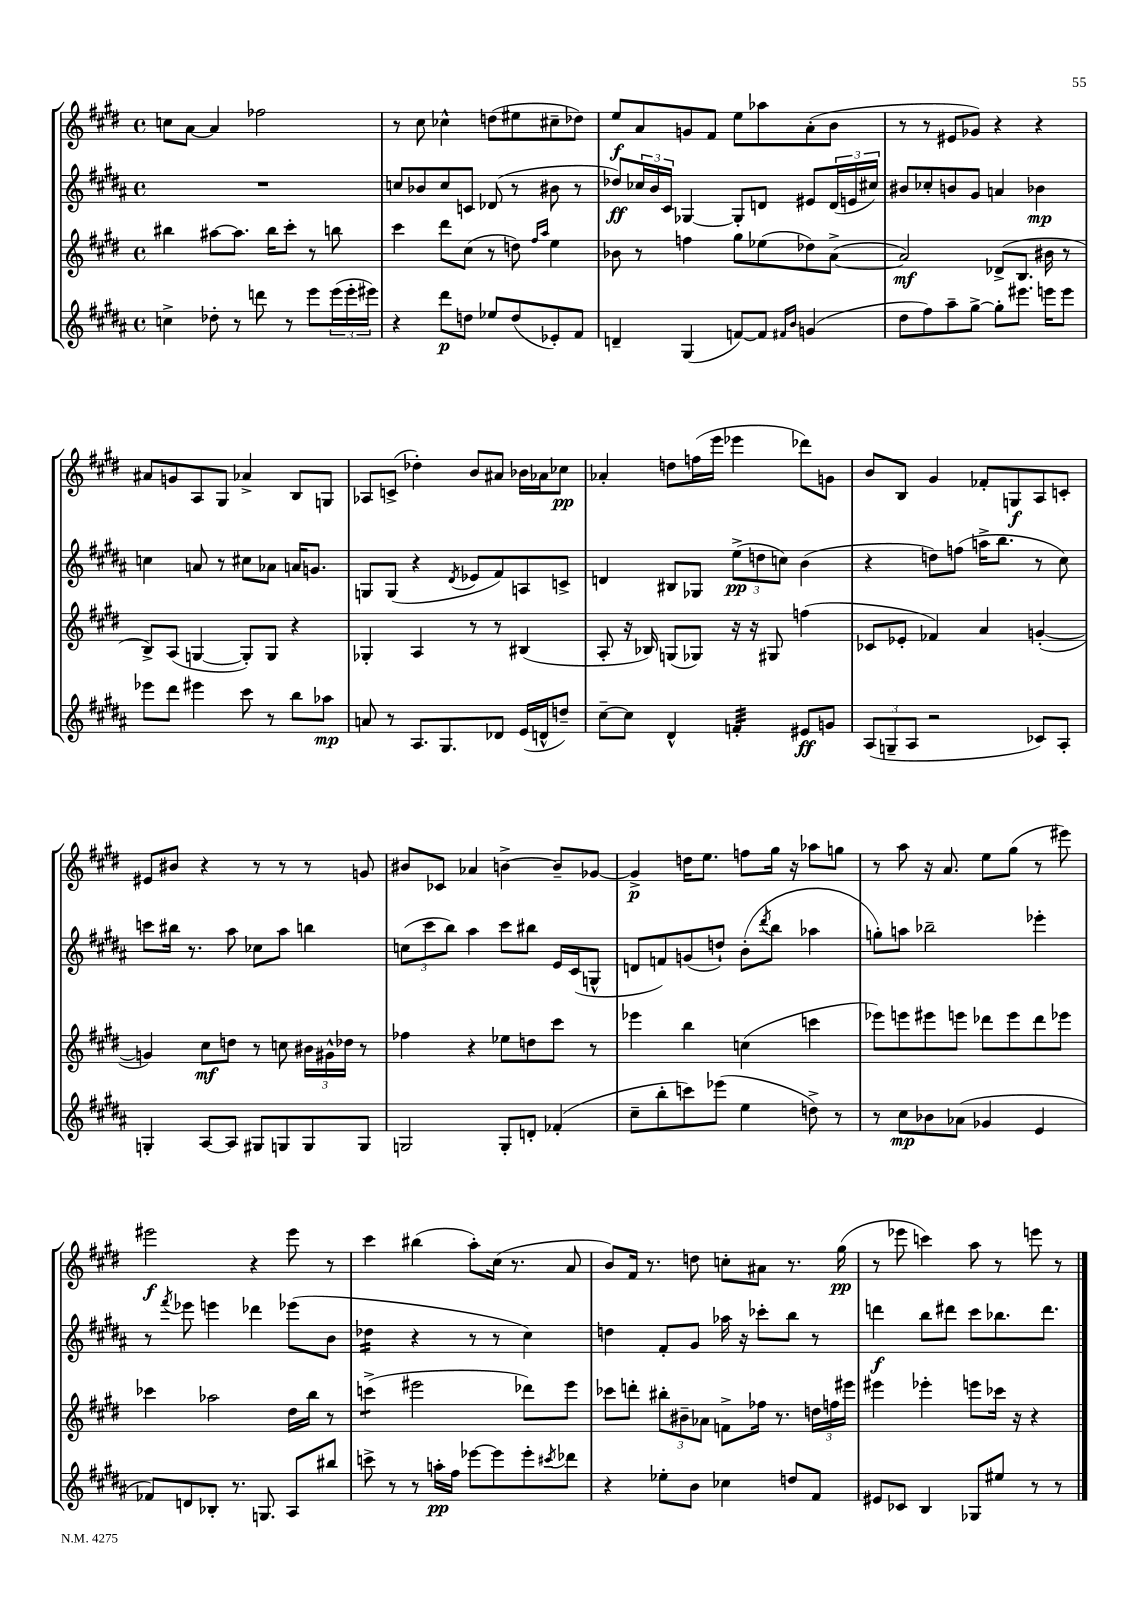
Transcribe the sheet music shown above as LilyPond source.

<<
\new StaffGroup <<
\new Staff = "s0" {
    \clef treble \key e \major \defaultTimeSignature \time 4/4
    c''8 a'8~ a'4 fes''2 |
    r8 cis''8 ces''4-^ d''8( eis''8 cis''8-- des''8) |
    e''8\f a'8 g'8 fis'8 e''8 aes''8 a'8-.( b'8 |
    r8 r8 eis'8 ges'8) r4 r4 |
    ais'8 g'8 a8 gis8 aes'4-> b8 g8 |
    aes8 c'8->( des''4-.) b'8 ais'8 bes'16 aes'16 ces''8\pp |
    aes'4-. d''8 f''16( e'''16 ees'''4 des'''8) g'8 |
    b'8 b8 gis'4 fes'8-. g8\f a8 c'8-. |
    eis'8 bis'8 r4 r8 r8 r8 g'8 |
    bis'8 ces'8 aes'4 b'4~-> b'8-- ges'8~ |
    ges'4->\p d''16 e''8. f''8 gis''16 r16 aes''8 g''8 |
    r8 a''8 r16 a'8. e''8 gis''8( r8 eis'''8) |
    eis'''2\f r4 eis'''8 r8 |
    cis'''4 bis''4( a''8-.) cis''16( r8. a'8 |
    b'8) fis'16 r8. d''8 c''8-. ais'8 r8. gis''16\pp( |
    r8 ees'''8 c'''4) a''8 r8 e'''8 r8 \bar "|." |
}
\new Staff = "s1" {
    \clef treble \key b \major \defaultTimeSignature \time 4/4
    R1 |
    c''8 bes'8 c''8 c'8 des'8( r8 bis'8 r8 |
    des''8\ff) \tuplet 3/2 { ces''16 b'16 cis'16 } ges4~ ges8-. d'8 eis'8 \tuplet 3/2 { d'16( e'16 cis''16) } |
    bis'8 ces''8-. b'8 gis'8 a'4 bes'4\mp |
    c''4 a'8 r8 cis''8 aes'8 a'16 g'8. |
    g8 g8( r4 \acciaccatura { dis'8 } ees'8 fis'8) a8 c'8-> |
    d'4 bis8 ges8 \tuplet 3/2 { e''8->\pp( d''8 c''8) } b'4( |
    r4 d''8) f''8( a''16-> b''8. r8 cis''8) |
    c'''8 bis''16 r8. ais''8 ces''8 ais''8 b''4 |
    \tuplet 3/2 { c''8( cis'''8 b''8) } ais''4 cis'''8 bis''8 e'16 cis'16( g8-^ |
    d'8 f'8) g'8( d''8-!) b'8-.( \acciaccatura { dis'''8 } b''8 aes''4 |
    g''8-.) a''8 bes''2-- ees'''4-. |
    r8 \acciaccatura { fis'''8 } ees'''8 e'''4 des'''4 ees'''8( b'8 |
    des''4:16 r4 r8 r8 cis''4) |
    d''4 fis'8-. gis'8 aes''16 r16 ces'''8-. b''8 r8 |
    d'''4\f b''8 dis'''8 cis'''8 bes''8. dis'''8. \bar "|." |
}
\new Staff = "s2" {
    \clef treble \key e \major \defaultTimeSignature \time 4/4
    bis''4 ais''8~ ais''8. bis''16 cis'''8-. r8 b''8 |
    cis'''4 dis'''8 cis''8( r8 d''8) \grace { fis''16 a''16 } e''4 |
    bes'8 r8 f''4 gis''8 ees''8( des''8) a'8~->( |
    a'2\mf) des'8->( b8. bis'16 r8 |
    b8->) a8( g4~ g8-.) g8 r4 |
    ges4-. a4 r8 r8 bis4( |
    a8-. r16 bes16) g8( ges8) r16 r16 gis8 f''4( |
    ces'8 ees'8-. fes'4) a'4 g'4~-.( |
    g'4) cis''8\mf d''8 r8 c''8 \tuplet 3/2 { bis'16 gis'16-^ des''16 } r8 |
    fes''4 r4 ees''8 d''8 cis'''8 r8 |
    ees'''4 b''4 c''4( c'''4 |
    ees'''8) e'''8 eis'''8 e'''8 des'''8 e'''8 des'''8 ees'''8 |
    ces'''4 aes''2 dis''16 b''16 r8 |
    c'''4:8->( eis'''2 des'''8) eis'''8 |
    ces'''8 d'''8-. \tuplet 3/2 { bis''8-. bis'8-- aes'8 } f'8-> fes''16 r8. \tuplet 3/2 { d''16 f''16 eis'''16 } |
    eis'''4 ees'''4-. e'''8 ces'''16 r16 r4 \bar "|." |
}
\new Staff = "s3" {
    \clef treble \key b \major \defaultTimeSignature \time 4/4
    c''4-> des''8-. r8 d'''8 r8 e'''8 \tuplet 3/2 { e'''16( e'''16-. eis'''16) } |
    r4 dis'''8\p d''8 ees''8 d''8( ees'8-.) fis'8 |
    d'4-- gis4( f'8~) f'8 \grace { fis'16 b'16 } g'4( |
    dis''8 fis''8) ais''8-- gis''8~-> gis''8-. eis'''8. e'''16 e'''8 |
    ees'''8 dis'''8 eis'''4 cis'''8 r8 b''8 aes''8\mp |
    a'8 r8 ais8. gis8. des'8 e'16( d'16-^ d''8--) |
    cis''8~-- cis''8 dis'4-^ f'4:32-. eis'8\ff g'8 |
    \tuplet 3/2 { ais8( g8-- ais8 } r2 ces'8) ais8-. |
    g4-. ais8~ ais8 gis8 g8 g8 g8 |
    g2 g8-. d'8-. fes'4-.( |
    cis''8-- b''8-. c'''8) ees'''8( e''4 d''8->) r8 |
    r8 cis''8\mp bes'8 aes'8( ges'4 e'4 |
    fes'8) d'8 bes8-. r8. g8. ais8 bis''8 |
    c'''8-> r8 r8 a''16-.\pp fis''16 ees'''8~ ees'''8 ees'''8-. \acciaccatura { cis'''8 } des'''8 |
    r4 ees''8-. b'8 ces''4 d''8 fis'8 |
    eis'8 ces'8 b4 ges8 eis''8 r8 r8 \bar "|." |
}
>>
>>
\layout { \context { \Score \remove "Bar_number_engraver" } }
